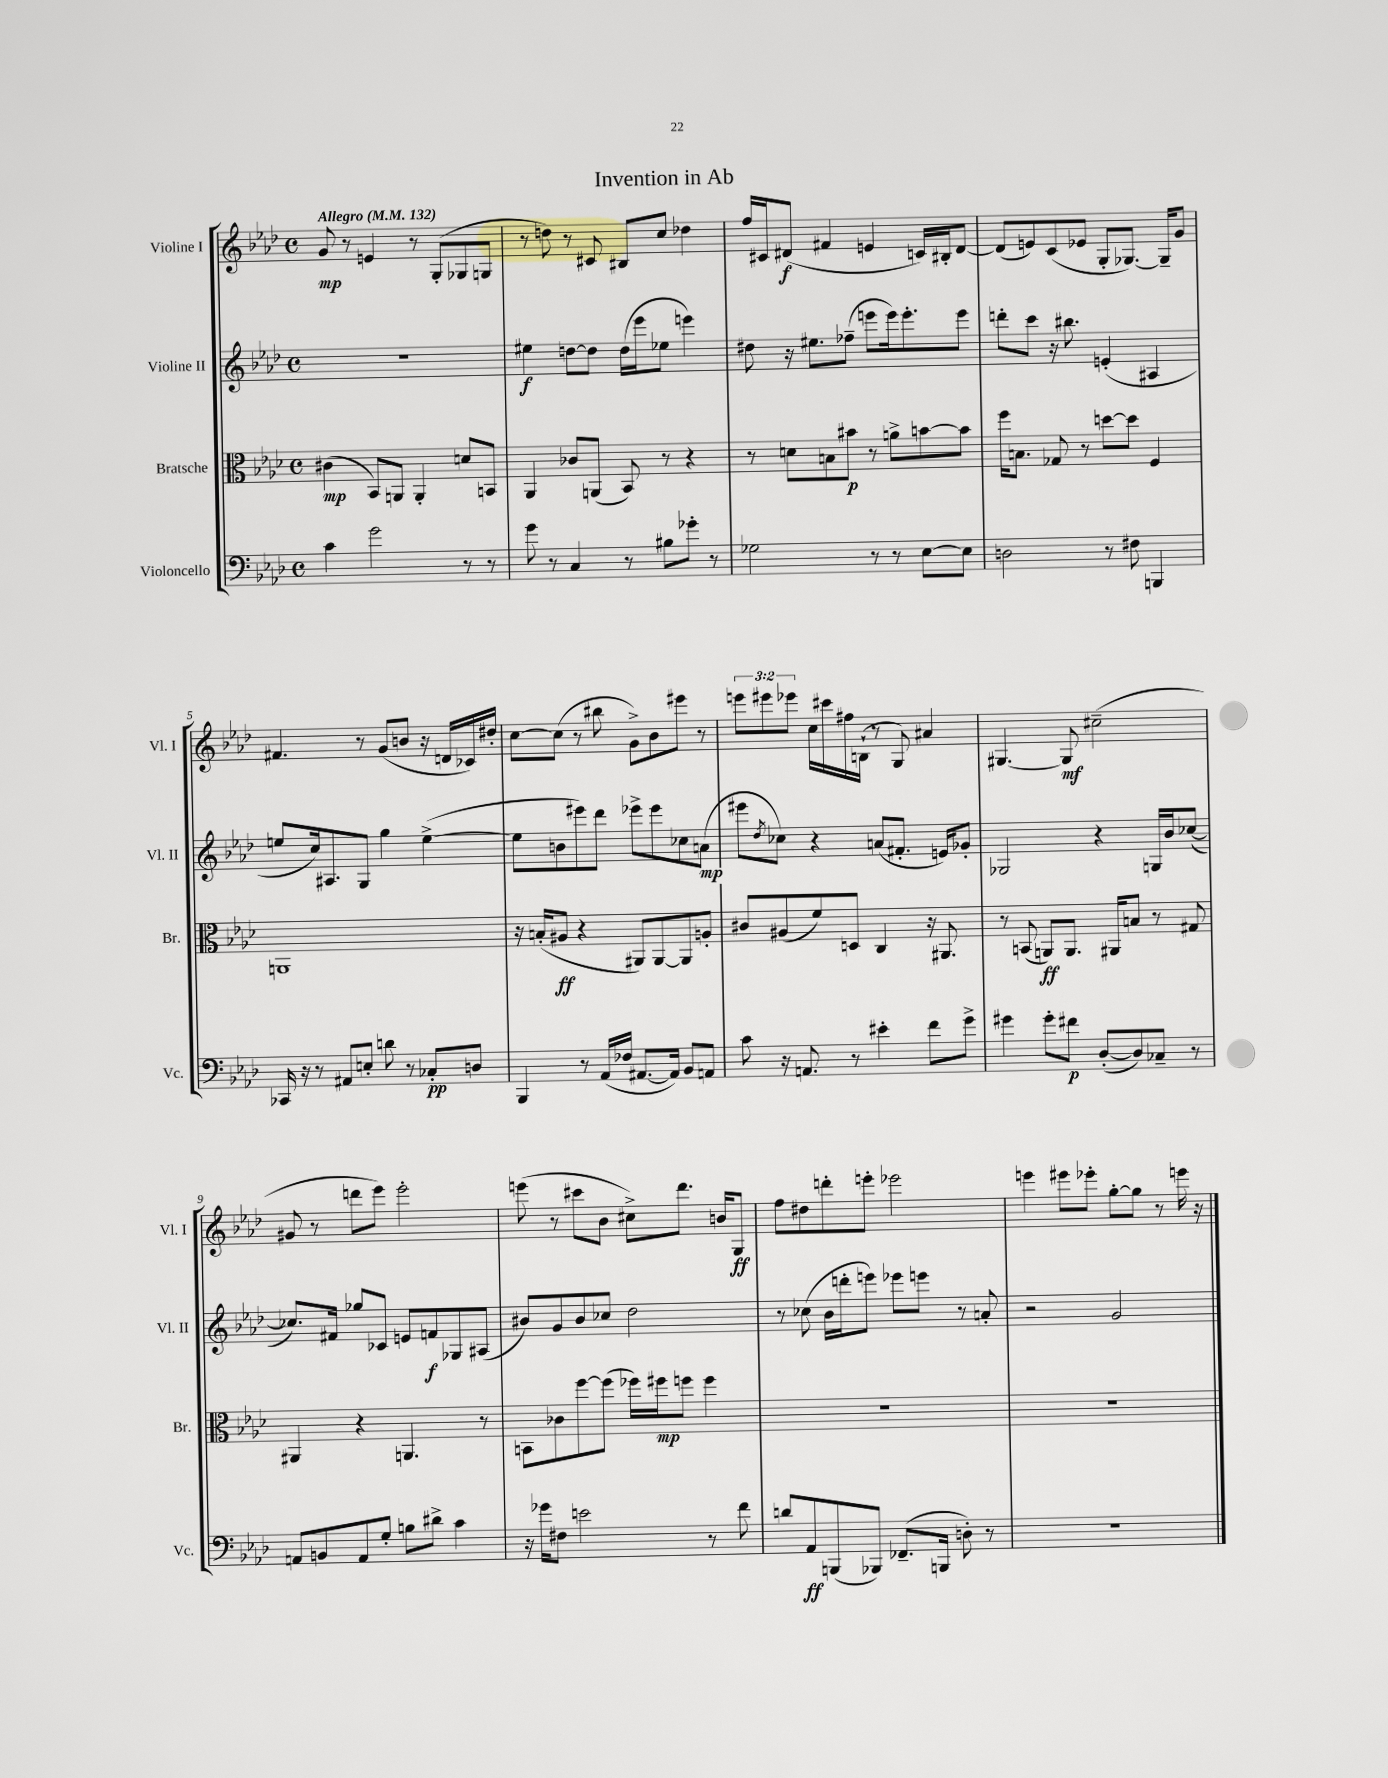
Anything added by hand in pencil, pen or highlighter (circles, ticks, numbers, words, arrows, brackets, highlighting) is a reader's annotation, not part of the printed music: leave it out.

**kern	**kern	**kern	**kern
*staff4	*staff3	*staff2	*staff1
*clefF4	*clefC3	*clefG2	*clefG2
*k[b-e-a-d-]	*k[b-e-a-d-]	*k[b-e-a-d-]	*k[b-e-a-d-]
*M4/4	*M4/4	*M4/4	*M4/4
*met(c)	*met(c)	*met(c)	*met(c)
*MM132	*MM132	*MM132	*MM132
4c\	(4c#\	1r	8g/
.	.	.	8r
2g\	8BB-/L)	.	4e/
.	8AA/J	.	.
.	4AA'/	.	8r
.	.	.	(8G'/L
8r	8d/L	.	8G-/
8r	8BB/J	.	8G/J
=	=	=	=
8g\	4AA-/	4ee#\	8r
8r	.	.	8dd\)
4C/	8c-/L	[8dd\L	8r
.	(8AA/J	8dd\]J	8c#/
8r	8BB-/)	(16dd\LL	8B#/L
.	.	16eee-\J	.
8B#\L	8r	8ee-\J	8cc/J
8g-'\J	4r	4eee\)	4dd-\
8r	.	.	.
=	=	=	=
2G-\	8r	8dd#\	16ff/LL
.	.	.	16c#/J
.	8d\L	16r	(8d#/J
.	.	8.ee#\L	.
.	8B\	.	4f#/
.	8b#\J	(8ff-~\J	.
8r	8r	8eee\L	4e/
8r	8a^\L	16eee\k)	.
.	.	8.eee'\	.
[8E-\L	[8b\	.	16c/LL)
.	.	.	16B#'/J
8E-\]J	8b\]J	8eee\J	[8d#/J
=	=	=	=
2D\	16ff\LK	8ddd'\L	(8d#/]L
.	8.B\J	.	.
.	.	8ccc\J	8e/)
.	8G-/	16r	(8c/
.	.	8.bb#\	.
.	8r	.	8e-/J
8r	[8dd\L	(4e'/	8G'/L
8F#\	8dd\]J	.	[8.G-/J)
4BBB/	4F/	4A#/	.
.	.	.	16G-~/]LK
.	.	.	8g/J
=	=	=	=
16CC-/	1AA	8ee/L	4.f#/
16r	.	.	.
8r	.	16cc/k)	.
.	.	8.A#/	.
8AA#/L	.	.	.
8E'/J	.	8G/J	8r
8d\	.	4gg\	(8g/L
8r	.	.	8b/J
8C-'/L	.	([4ee^\	16r
.	.	.	16d/LL
8D/J	.	.	16c-/)
.	.	.	16dd#'/JJ
=	=	=	=
4BBB-/	16r	8ee\]L	[8cc\L
.	(16B'/LK	.	.
.	8A#/J	8b\	(8cc\]J
8r	4r	8eee#\)	8r
(16AA-/LL	.	8ddd-\J	8bb#\
16F-/JJ	.	.	.
[8.AA#/L	8AA#/L)	8eee-^\L	8g^\L)
.	[8AA#/	8eee-\	8b-\
16AA#/]Jk)	.	.	.
8BB-/L	8AA#/]	8cc-\	8eee#\J
8AA/J	8A'/J	(8a\J	8r
=	=	=	=
8c\	8c#/L	8eee#\L	12eee\L
.	.	.	12eee#\
.	.	8qdd-/	.
16r	(8A#/	8cc-\J)	.
.	.	.	12eee-\J
8.AA/	.	.	.
.	8f/)	4r	16cc\LL
.	.	.	16ccc#\
8r	8D/J	.	16ff#\
.	.	.	(16B`\JJ
4e#'\	4C/	(8a/L	8r
.	.	8.f#'/J	8G/)
8f\L	16r	.	4a#/
.	8.AA#/	16e/LK)	.
8g^\J	.	8g-'/J	.
=	=	=	=
4g#\	8r	2G-/	[4.G#/
.	(8BB/	.	.
8g#'\L	8AA/L)	.	.
8f#\J	8.AA/J	.	8G#/]
([8D-'/L	.	4r	(2cc#~\
.	16AA#/LK	.	.
8D-/])	8B/J	.	.
8C-~/J	8r	16G/LL	.
.	.	16b-/J	.
8r	8G#/	([8cc-/J	.
=	=	=	=
8AA/L	4AA#/	8.cc-/]L)	8g#/
8BB/	.	.	8r
.	.	16f#/Jk	.
8AA/	4r	8gg-/L	8ddd\L
8G'/J	.	8c-/J	8eee-\J)
8B\L	4.AA/	8e/L	2eee-'\
8d#^\J	.	8f/	.
4c\	.	8G-/	.
.	8r	(8A#/J	.
=	=	=	=
16r	8BB\L	8b#/L)	(8eee\
16g-\LK	.	.	.
8F#\J	8c-\	8g/	8r
2e\	[8ff\	8b#/	8ccc#\L
.	(8ff\]J	8cc-/J	8b-\J
.	16ff-\LL)	2dd-\	8cc#^\L)
.	16ff#\J	.	.
.	8ff\J	.	8.ddd-\J
8r	4ff\	.	.
.	.	.	16b/LK
8f\	.	.	8G/J
=	=	=	=
8d/L	1r	8r	8ff\L
8AA-/	.	(8cc-\	8dd#\
(8BBB/	.	16b-\LL	8ddd'\
.	.	16ddd'\J	.
8BBB-/J)	.	8eee\J)	8eee'\J
(8.FF-~/L	.	8eee-\L	2eee-\
.	.	8eee\J	.
16BBB/Jk	.	.	.
8D'\)	.	8r	.
8r	.	8a'/	.
=	=	=	=
1r	1r	2r	4eee\
.	.	.	8eee#\L
.	.	.	8eee-'\J
.	.	2g/	[8gg'\L
.	.	.	8gg\]J
.	.	.	8r
.	.	.	16eee\
.	.	.	16r
==	==	==	==
*-	*-	*-	*-
